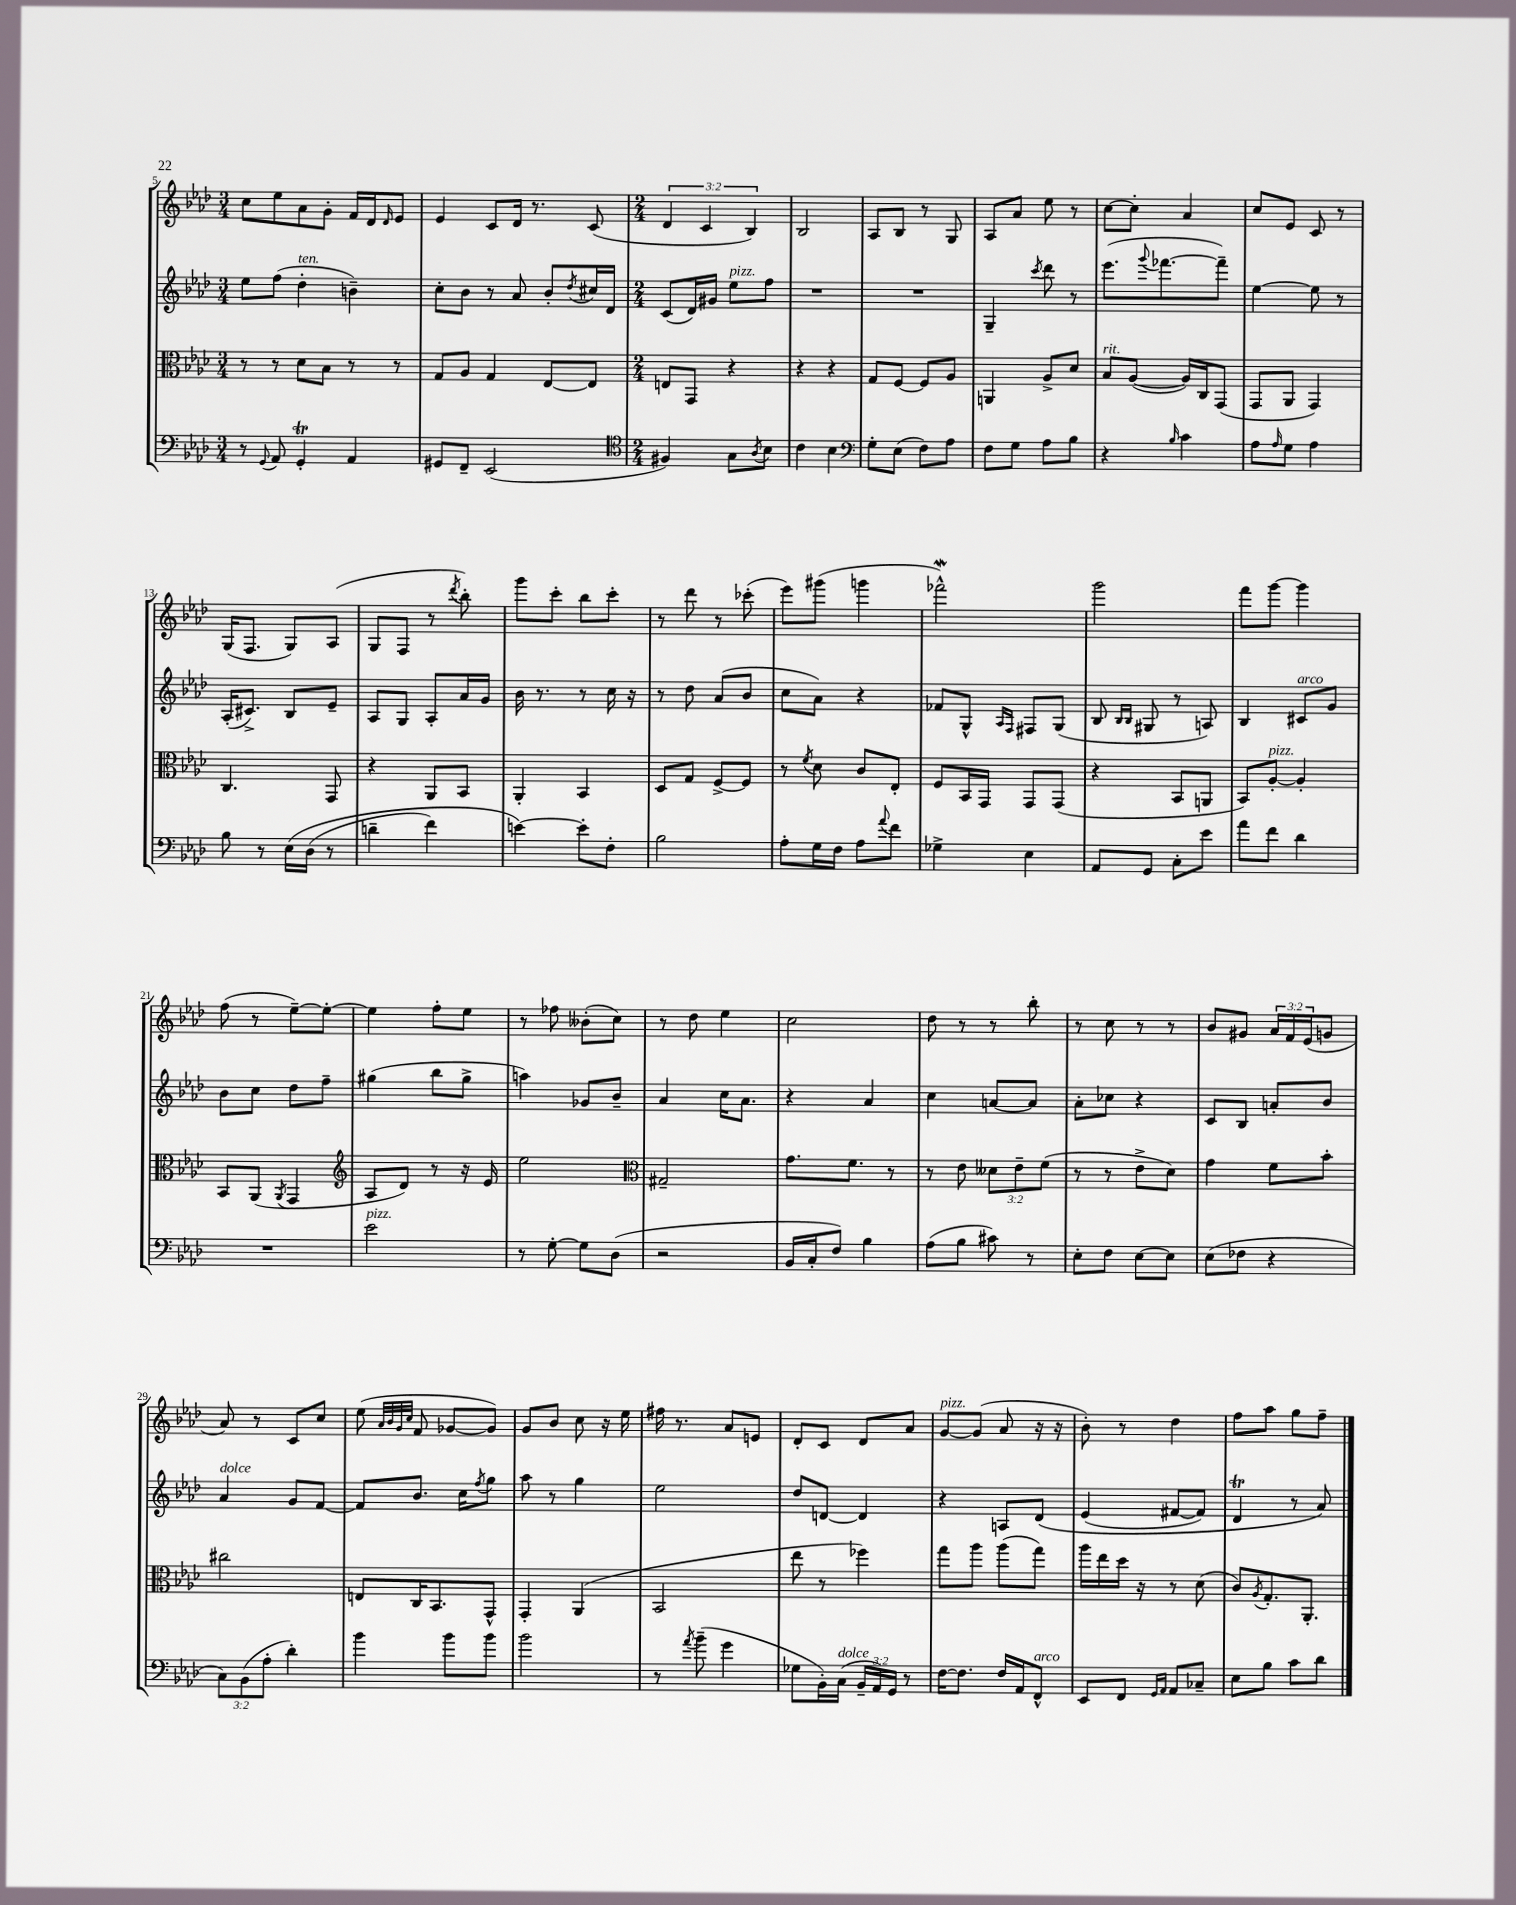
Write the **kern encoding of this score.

**kern	**kern	**kern	**kern
*part4	*part3	*part2	*part1
*staff4	*staff3	*staff2	*staff1
*clefF4	*clefC3	*clefG2	*clefG2
*k[b-e-a-d-]	*k[b-e-a-d-]	*k[b-e-a-d-]	*k[b-e-a-d-]
*M3/4	*M3/4	*M3/4	*M3/4
=5	=5	=5	=5
8r	8r	8ee-\L	8cc\L
8qqGG/	.	.	.
8AA-/	8r	(8ff\J	8ee-\
!	!	!LO:TX:a:i:t=ten.	!
4GGt'/	8d-\L	4dd-'\	8a-\
.	8B-\J	.	8g'\J
4AA-/	8r	4bn~\)	16f/LL
.	.	.	16d-/J
.	.	.	16qqd-/
.	8r	.	8e-/J
=6	=6	=6	=6
8GG#X/L	8G/L	8cc'\L	4e-/
8FF~/J	8A-/J	8b-\J	.
(2EE-/	4G/	8r	8c/L
.	.	8a-/	16d-/Jk
.	.	.	8.r
.	[8E-/L	8b-'/L	.
.	.	8qdd-/	.
.	8E-/J]	16cc#X/L	(8c/
.	.	16d-/JJ	.
=7	=7	=7	=7
*clefC4	*	*	*
*M2/4	*M2/4	*M2/4	*M2/4
4F#X/)	8En/L	(8c/L	6d-/
.	8GG/J	16d-/L)	.
.	.	.	6c/
.	.	16g#X/JJ	.
!	!	!LO:TX:a:i:t=pizz.	!
8G\L	4r	8ee-\L	.
.	.	.	6B-/)
8qA-/	.	.	.
8B-\J	.	8ff\J	.
=8	=8	=8	=8
4c\	4r	2r	2B-/
4B-\	4r	.	.
=9	=9	=9	=9
*clefF4	*	*	*
8G'\L	8G/L	2r	8A-/L
(8E-\J	[8F/J	.	8B-/J
8F\L)	8F/L]	.	8r
8A-\J	8A-/J	.	8G/
=10	=10	=10	=10
8F\L	4AAn/	4G~/	8A-/L
8G\J	.	.	8a-/J
.	.	8qccc/	.
8A-\L	8A-^/L	8ddd-\	8ee-\
8B-\J	8d-/J	8r	8r
=11	=11	=11	=11
!	!LO:TX:a:i:t=rit.	!	!
4r	8B-/L	(8.eee-\L	[8cc\L
.	([8A-/J	.	8cc'\J]
.	.	8qqggg/	.
.	.	[8.fff-X\	.
16qqB-/	.	.	.
4c\	16A-/LL])	.	4a-/
.	16C/J	.	.
.	(8GG/J	8fff-~\J])	.
=12	=12	=12	=12
8A-\L	8GG/L	[4ee-\	8cc/L
16qqA-/	.	.	.
8G\J	8AA-/J	.	8e-/J
4A-\	4GG/)	8ee-\]	8c/
.	.	8r	8r
!!LO:LB:g=z
=13	=13	=13	=13
8B-\	4.C/	(16A-'/KL	(16G/KL
.	.	8.c#X^/J)	8.F/J
8r	.	.	.
(16E-\LL	.	8B-/L	8G/L)
(16D-\JJ	.	.	.
8r	8GG/	8e-~/J	(8A-/J
=14	=14	=14	=14
4dn~\	4r	8A-/L	8G/L
.	.	8G/J	8F/J
4f\)	8AA-/L	8A-'/L	8r
.	.	.	8qddd-/
.	8BB-/J	16a-/L	8bb-'\)
.	.	16g/JJ	.
=15	=15	=15	=15
[4en\)	4AA-'/	16b-\	8ggg\L
.	.	8.r	.
.	.	.	8ccc'\J
8e'\L]	4BB-/	8r	8bb-\L
8F'\J	.	16cc\	8ccc'\J
.	.	16r	.
=16	=16	=16	=16
2B-\	8D-/L	8r	8r
.	8G/J	8dd-\	8ddd-\
.	[8F^/L	(8a-/L	8r
.	8F/J]	8b-/J	(8ccc-X'\
=17	=17	=17	=17
8A-'\L	8r	8cc\L	8eee-\L)
.	8qf/	.	.
16G\L	8d-\	8a-\J)	(8ggg#X\J
16F\JJ	.	.	.
8A-\L	8c/L	4r	4gggn\
8qqa-/	.	.	.
8f\J	8E-'/J	.	.
=18	=18	=18	=18
4G-X^\	8F/L	8f-X/L	2fff-Xw^^\)
.	16BB-/L	8G^^/J	.
.	16GG/JJ	.	.
.	.	16qqA-/LL	.
.	.	16qqF/JJ	.
4E-\	8GG/L	8F#X/L	.
.	(8GG/J	(8G/J	.
=19	=19	=19	=19
8AA-/L	4r	8B-/	2ggg\
.	.	16qqB-/LL	.
.	.	16qqB-/JJ	.
8GG/J	.	8G#X/	.
8C'\L	8BB-/L	8r	.
8e-\J	8AAn/J	8An/)	.
=20	=20	=20	=20
8a-\L	8BB-/L)	4B-/	8fff\L
!	!LO:TX:a:i:t=pizz.	!	!
8f\J	[8A-'/J	.	[8ggg\J
!	!	!LO:TX:a:i:t=arco	!
4d-\	4A-'/]	8c#X/L	4ggg\]
.	.	8g/J	.
!!LO:LB:g=z
=21	=21	=21	=21
2r	8BB-/L	8b-\L	(8ff\
.	(8AA-/J	8cc\J	8r
.	8qAA-/	.	.
.	4GG/	8dd-\L	[8ee-~\L)
.	.	8ff~\J	8ee-'\J_
=22	=22	=22	=22
*	*clefG2	*	*
!LO:TX:a:i:t=pizz.	!	!	!
2e-\	8A-/L	(4gg#X\	4ee-\]
.	8d-/J)	.	.
.	8r	8bb-\L	8ff'\L
.	16r	8gg#^\J	8ee-\J
.	16e-/	.	.
=23	=23	=23	=23
8r	2ee-\	4aan\)	8r
[8G'\	.	.	8ff-X\
8G\L]	.	8g-X/L	(8b--X'\L
(8D-\J	.	8b-~/J	8cc\J)
=24	=24	=24	=24
*	*clefC3	*	*
2r	2G#X~/	4a-/	8r
.	.	.	8dd-\
.	.	16cc\KL	4ee-\
.	.	8.a-\J	.
=25	=25	=25	=25
16BB-/LL	8.g\L	4r	2cc\
16C'/J	.	.	.
8F/J)	.	.	.
.	8.f\J	.	.
4B-\	.	4a-/	.
.	8r	.	.
=26	=26	=26	=26
(8A-\L	8r	4cc\	8dd-\
8B-\J	8e-\	.	8r
8c#X\)	12d--X\L	[8an/L	8r
.	12e-~\	.	.
8r	.	8a/J]	8bb-'\
.	(12f\J	.	.
=27	=27	=27	=27
8E-'\L	8r	8a-'\L	8r
8F\J	8r	8cc-X\J	8cc\
[8E-\L	8e-^\L	4r	8r
8E-\J]	8d-\J)	.	8r
=28	=28	=28	=28
(8E-\L	4g\	8c/L	8b-/L
8F-X\J	.	8B-/J	8g#X/J
4r	8f\L	8an'/L	24a-/LL
.	.	.	24f/
.	.	.	(24e-/J
.	8b-'\J	8b-/J	8gn/J
!!LO:LB:g=z
=29	=29	=29	=29
!	!	!LO:TX:a:i:t=dolce	!
12C\L)	2cc#X\	4a-/	8a-/)
(12BB-\	.	.	.
.	.	.	8r
12A-'\J	.	.	.
4d-'\)	.	8g/L	8c/L
.	.	[8f/J	8cc/J
=30	=30	=30	=30
4b-\	8En/L	8f/L]	(8ee-\
.	.	.	32qqa-/LLL
.	.	.	32qqb-/
.	.	.	32qqg/
.	.	.	32qqcc/JJJ
.	16C/K	8.b-/J	8f/
.	8.BB-/	.	.
8b-\L	.	.	[8g-X/L
.	.	16cc\KL	.
.	.	8qff/	.
8b-\J	8GG^^/J	8gg\J	8g-/J])
=31	=31	=31	=31
2b-\	4GG'/	8aa-\	8g/L
.	.	8r	8b-/J
.	(4AA-/	4gg\	8cc\
.	.	.	16r
.	.	.	16ee-\
=32	=32	=32	=32
8r	2BB-/	2ee-\	16ff#X\
.	.	.	8.r
8qa-/	.	.	.
(8b-~\	.	.	.
4g\	.	.	8a-/L
.	.	.	8en/J
=33	=33	=33	=33
8G-X\L	8ee-\	8dd-/L	8d-'/L
16BB-'\L)	8r	[8dn/J	8c/J
!LO:TX:a:i:t=dolce	!	!	!
(16C\JJ	.	.	.
24BB-~/LL	4ff-X\)	4d/]	8d-/L
24AA-/)	.	.	.
24GG/JJ	.	.	.
8r	.	.	8a-/J
=34	=34	=34	=34
!	!	!	!LO:TX:a:i:t=pizz.
[16F\KL	8gg\L	4r	[8g/L
8.F\J]	.	.	.
.	8aa-\J	.	(8g/J]
16F/LL	(8aa-\L	8An/L	8a-/
16AA-/J	.	.	.
!LO:TX:a:i:t=arco	!	!	!
8FF^^/J	8gg\J)	(8d-/J	16r
.	.	.	16r
=35	=35	=35	=35
8EE-/L	16aa-\LL	(4e-/	8b-'\)
.	16ee-\	.	.
8FF/J	16dd-\JJ	.	8r
.	16r	.	.
16qqGG/LL	.	.	.
16qqAA-/JJ	.	.	.
8AA-/L	8r	[8f#X/L	4dd-\
8C-X~/J	(8d-\	8f#/J])	.
=36	=36	=36	=36
8E-\L	8c/L)	4d-T/	8ff\L
.	8qA-/	.	.
8B-\J	8.G'/	.	8aa-\J
8c\L	.	8r	8gg\L
.	8.AA-'/J	.	.
8d-\J	.	8a-/)	8ff~\J
==	==	==	==
*-	*-	*-	*-
